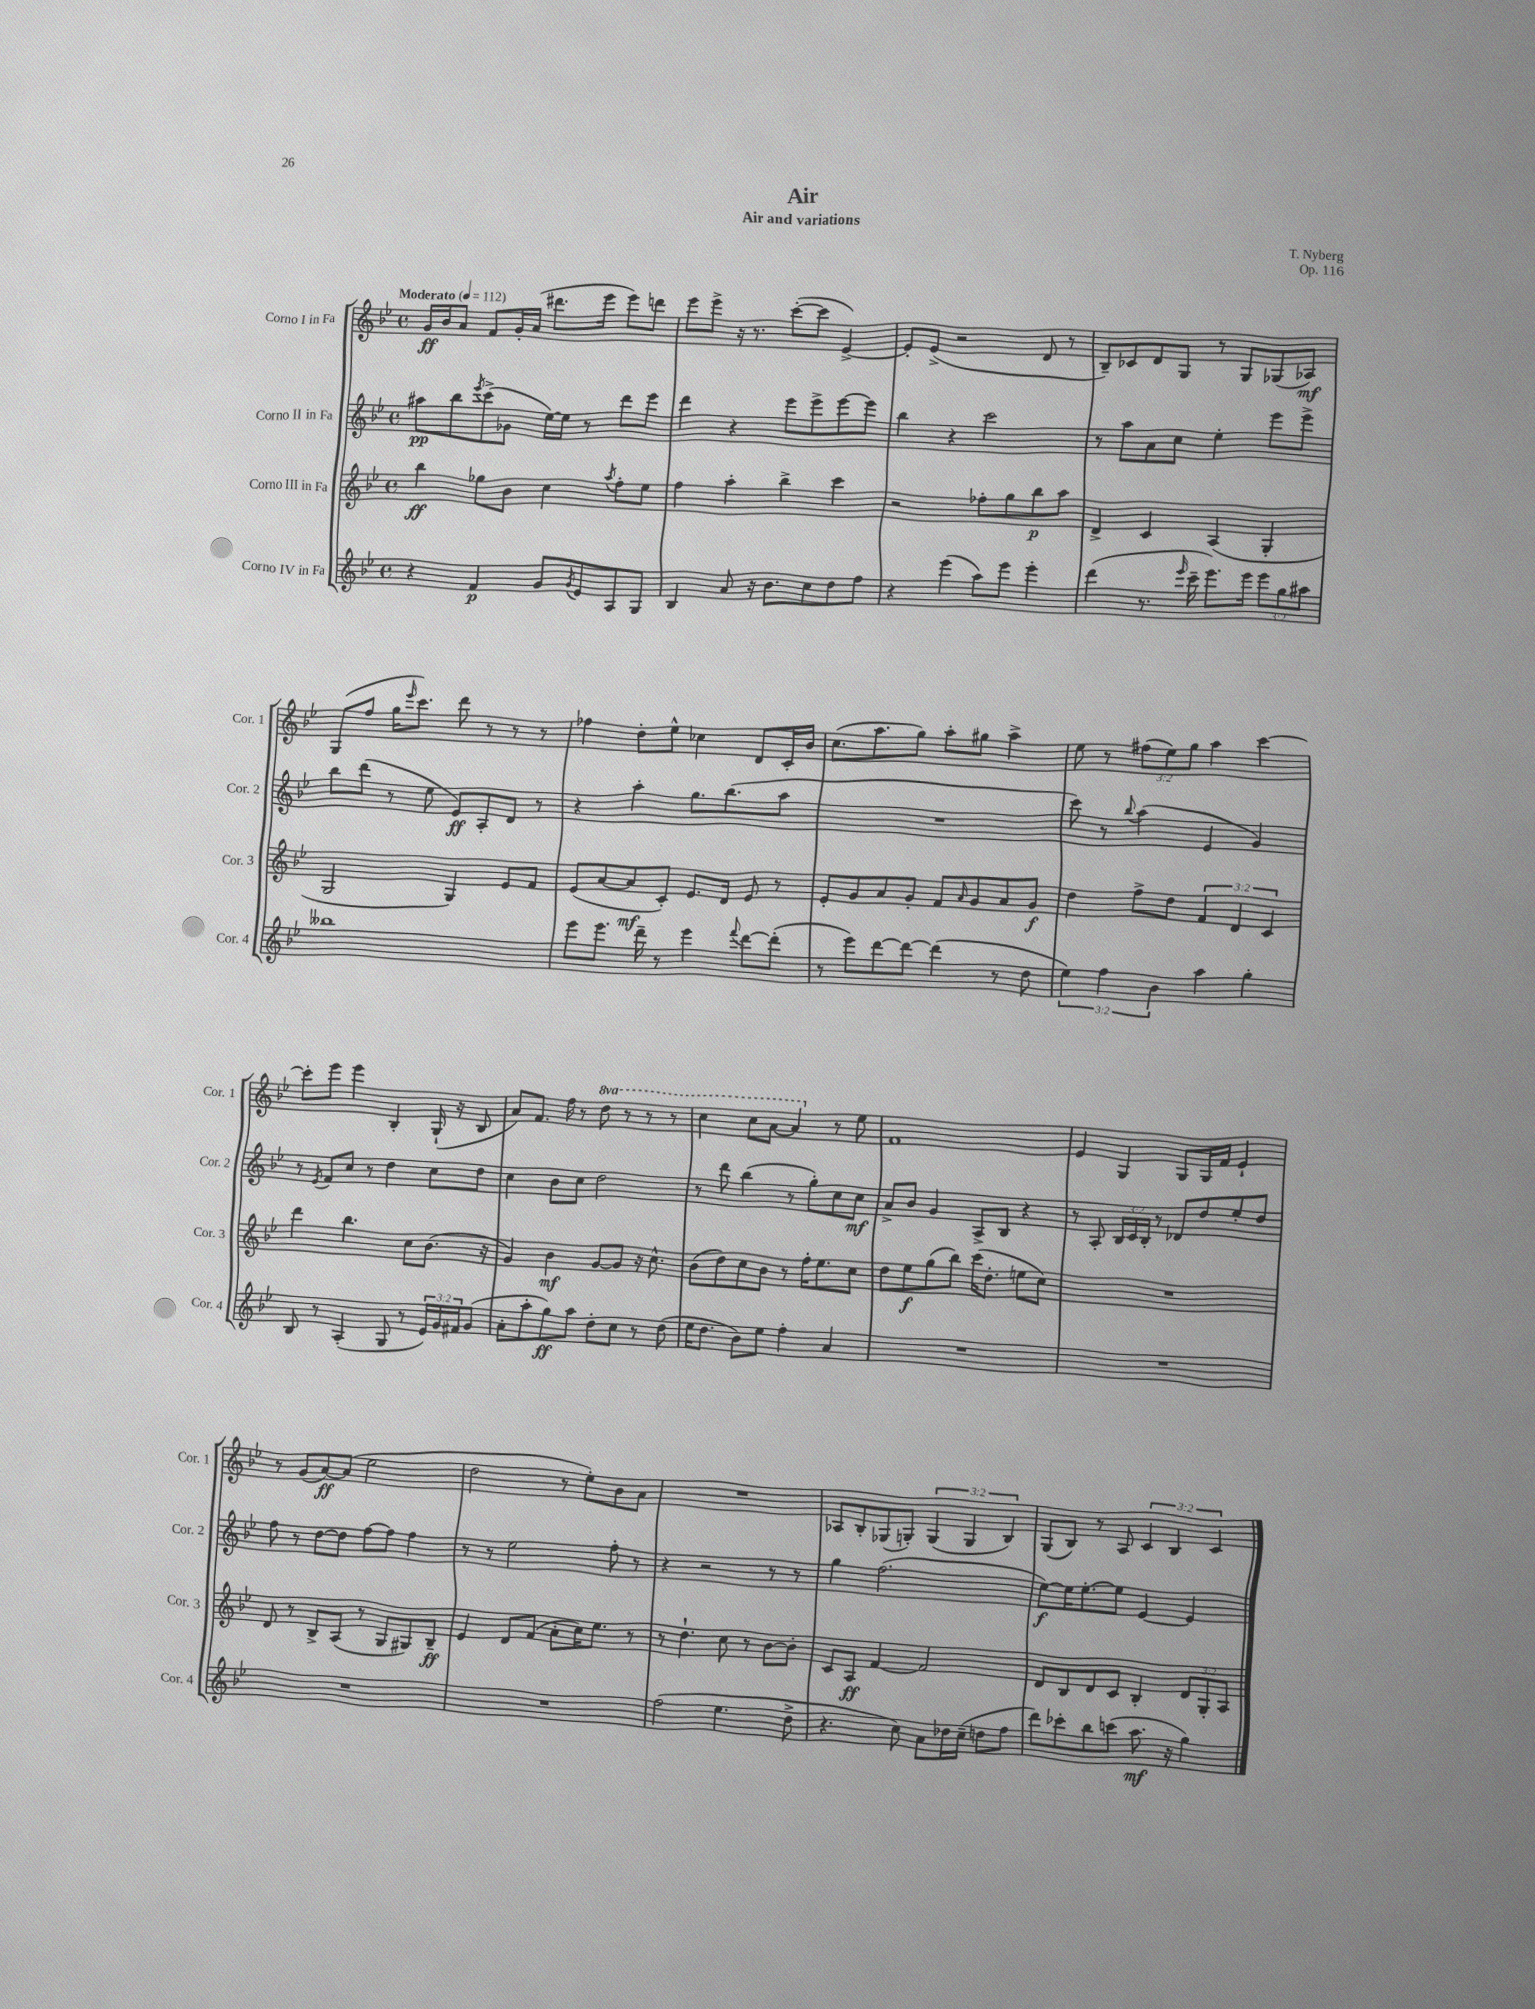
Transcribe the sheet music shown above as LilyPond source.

\header { title = "Air" composer = "T. Nyberg" subtitle = "Air and variations" opus = "Op. 116" }
<<
\new StaffGroup <<
\new Staff = "s0" \with { instrumentName = "Corno I in Fa" shortInstrumentName = "Cor. 1" } {
    \clef treble \key bes \major \defaultTimeSignature \time 4/4 \override Staff.TupletNumber.text = #tuplet-number::calc-fraction-text \set Staff.ottavationMarkups = #ottavation-simple-ordinals \tempo "Moderato" 4 = 112
    g'16\ff bes'16 a'8 f'8 g'16-. a'16( dis'''8. ees'''16 ees'''8) d'''8 |
    ees'''8 ees'''8-> r16 r8. c'''8~-.( c'''8 ees'4~->) |
    ees'8-. ees'8->( r2 d'8 r8 |
    bes8--) ces'8 d'8 g8 r8 g8 ges8( aes8\mf) |
    g8( f''8 g''16 \grace { ees'''16 } c'''8.) d'''8 r8 r8 r8 |
    fes''4 d''8-. ees''8-^ ces''4 d'8 c'16-. bes'16 |
    c''8.( a''8. g''8) a''8-. gis''8 a''4-> |
    ees''8 r8 \tuplet 3/2 { fis''8( ees''8) g''8 } a''4 c'''4~ |
    c'''8-. ees'''8 ees'''4 bes4-. g16-!( r16 bes8 |
    a'8) f'8. f''16 r8 \ottava #1 d'''8 r8 r8 r8 |
    c'''4 c'''8 a''8~ a''4 \ottava #0 r8 ees''8 |
    f'1 |
    ees'4 g4 g8 g16 f'16 ees'4-! |
    r8 g'8( a'8~\ff) a'8( ees''2 |
    d''2 r8 ees''8-.) bes'8 a'8 |
    R1 |
    aes8 bes8-. ges8( g8-.) \tuplet 3/2 { g4( g4 bes4) } |
    g8( bes8) r8 a8 \tuplet 3/2 { c'4 bes4 c'4 } \bar "|." |
}
\new Staff = "s1" \with { instrumentName = "Corno II in Fa" shortInstrumentName = "Cor. 2" } {
    \clef treble \key bes \major \defaultTimeSignature \time 4/4 \override Staff.TupletNumber.text = #tuplet-number::calc-fraction-text
    ais''8\pp bes''8 \acciaccatura { ees'''8 } c'''8->( ges'8 ees''16~) ees''16 r8 d'''8 ees'''8 |
    d'''4 r4 ees'''8 ees'''8-> ees'''8~ ees'''8 |
    bes''4 r4 c'''2 |
    r8 a''8 a'8 c''8 ees''4-. ees'''8 ees'''8-> |
    bes''8 d'''8( r8 ees''8 ees'8\ff) a8-. d'8 r8 |
    r4 a''4-. g''8. bes''8.( a''8 |
    R1 |
    c'''8) r8 \appoggiatura { bes''8 } a''4( ees'4 g'4) |
    r8 \acciaccatura { ees'8 } f'8 c''8 r8 d''4 c''8 d''8 |
    c''4 bes'8 c''8 d''2 |
    r8 d'''8 bes''4( r8 g''8-.) c''8 c''8\mf |
    a'8-> bes'8 g'4 a8-> bes8 r4 |
    r8 a8-. \tuplet 3/2 { bes16 c'16 bes16-. } r8 des'8 d''8 ees''8-. d''8 |
    f''8 r8 d''8~ d''8 f''8~ f''8 f''4 |
    r8 r8 ees''2 f''8-. r8 |
    r4 r2 r8 r8 |
    g''4 f''2.( |
    ees''8~\f) ees''16 ees''8.~-. ees''8 ees'4~ ees'4 \bar "|." |
}
\new Staff = "s2" \with { instrumentName = "Corno III in Fa" shortInstrumentName = "Cor. 3" } {
    \clef treble \key bes \major \defaultTimeSignature \time 4/4 \override Staff.TupletNumber.text = #tuplet-number::calc-fraction-text
    bes''4\ff ges''8 bes'8 c''4 \acciaccatura { a''8 } f''8-. ees''8 |
    f''4 a''4-. bes''4-> c'''4 |
    r2 fes''8-. g''8 bes''8\p a''8 |
    d'4-> c'4 a4( g4-. |
    g2 g4) ees'8 f'8 |
    ees'8( a'8~ a'8\mf c'8-.) ees'8. d'16 ees'8 r8 |
    ees'8-. g'8 a'8 g'8-. f'8 \grace { a'16 } g'8 a'8 g'8\f |
    d''4 f''8-> d''8 \tuplet 3/2 { f'4 d'4 c'4 } |
    d'''4 bes''4. c''8 bes'8.( r16 |
    g'4) bes'4\mf g'8~ g'8 r16 c''8.-^ |
    bes'8( d''8) c''8 bes'8 r8 f''16-. ees''8. c''8 |
    d''8 ees''8\f g''8( bes''8) c'''16( d''8.-. e''8 c''8) |
    R1 |
    d'8 r8 bes8-> a8( r8 g8 gis8) bes8--\ff |
    ees'4 d'8 f'8( a'8-. c''16) ees''8. r8 |
    r8 d''4.-! c''8 r8 bes'8~ bes'8-. |
    c'8 a8\ff f'4~ f'2 |
    d'8 bes8 d'8 c'8 bes4-. \tuplet 3/2 { d'8 g8-. a8 } \bar "|." |
}
\new Staff = "s3" \with { instrumentName = "Corno IV in Fa" shortInstrumentName = "Cor. 4" } {
    \clef treble \key bes \major \defaultTimeSignature \time 4/4 \override Staff.TupletNumber.text = #tuplet-number::calc-fraction-text
    r4 f'4\p g'8 \acciaccatura { g'8 } ees'8 a8 g8 |
    bes4 a'8 r16 bes'8. c''8 d''8 f''8 |
    r4 ees'''4( a''8) ees'''8 ees'''4-. |
    d'''4( r8. \grace { ees'''16 } c'''16-- ees'''8.) ees'''16 \tuplet 3/2 { ees'''8 g''8 ais''8 } |
    beses''1 |
    ees'''8 ees'''8. d'''16-- r8 ees'''4 \appoggiatura { f'''8 } d'''8~ d'''8-.( |
    r8 ees'''8) d'''8~ d'''8~ d'''4( r8 d''8 |
    \tuplet 3/2 { ees''4) f''4 bes'4 } a''4 g''4-. |
    bes8 r8 a4-.( g8 r8 \tuplet 3/2 { ees'16) g'16 fis'16 } g'8( |
    a'8-. a''8-. g''8\ff) a''8 d''8-. c''8 r8 d''8( |
    ees''16 d''8. bes'8) ees''8 f''4-. a'4 |
    R1 |
    R1 |
    R1 |
    R1 |
    f''2( ees''4. d''8-> |
    r4. c''8) a'8 des''16 c''16--( d''8 f''8 |
    d'''8) ces'''8-. bes''8 c'''8( a''8.\mf r16 g''4) \bar "|." |
}
>>
>>
\layout { \context { \Score \remove "Bar_number_engraver" } }
